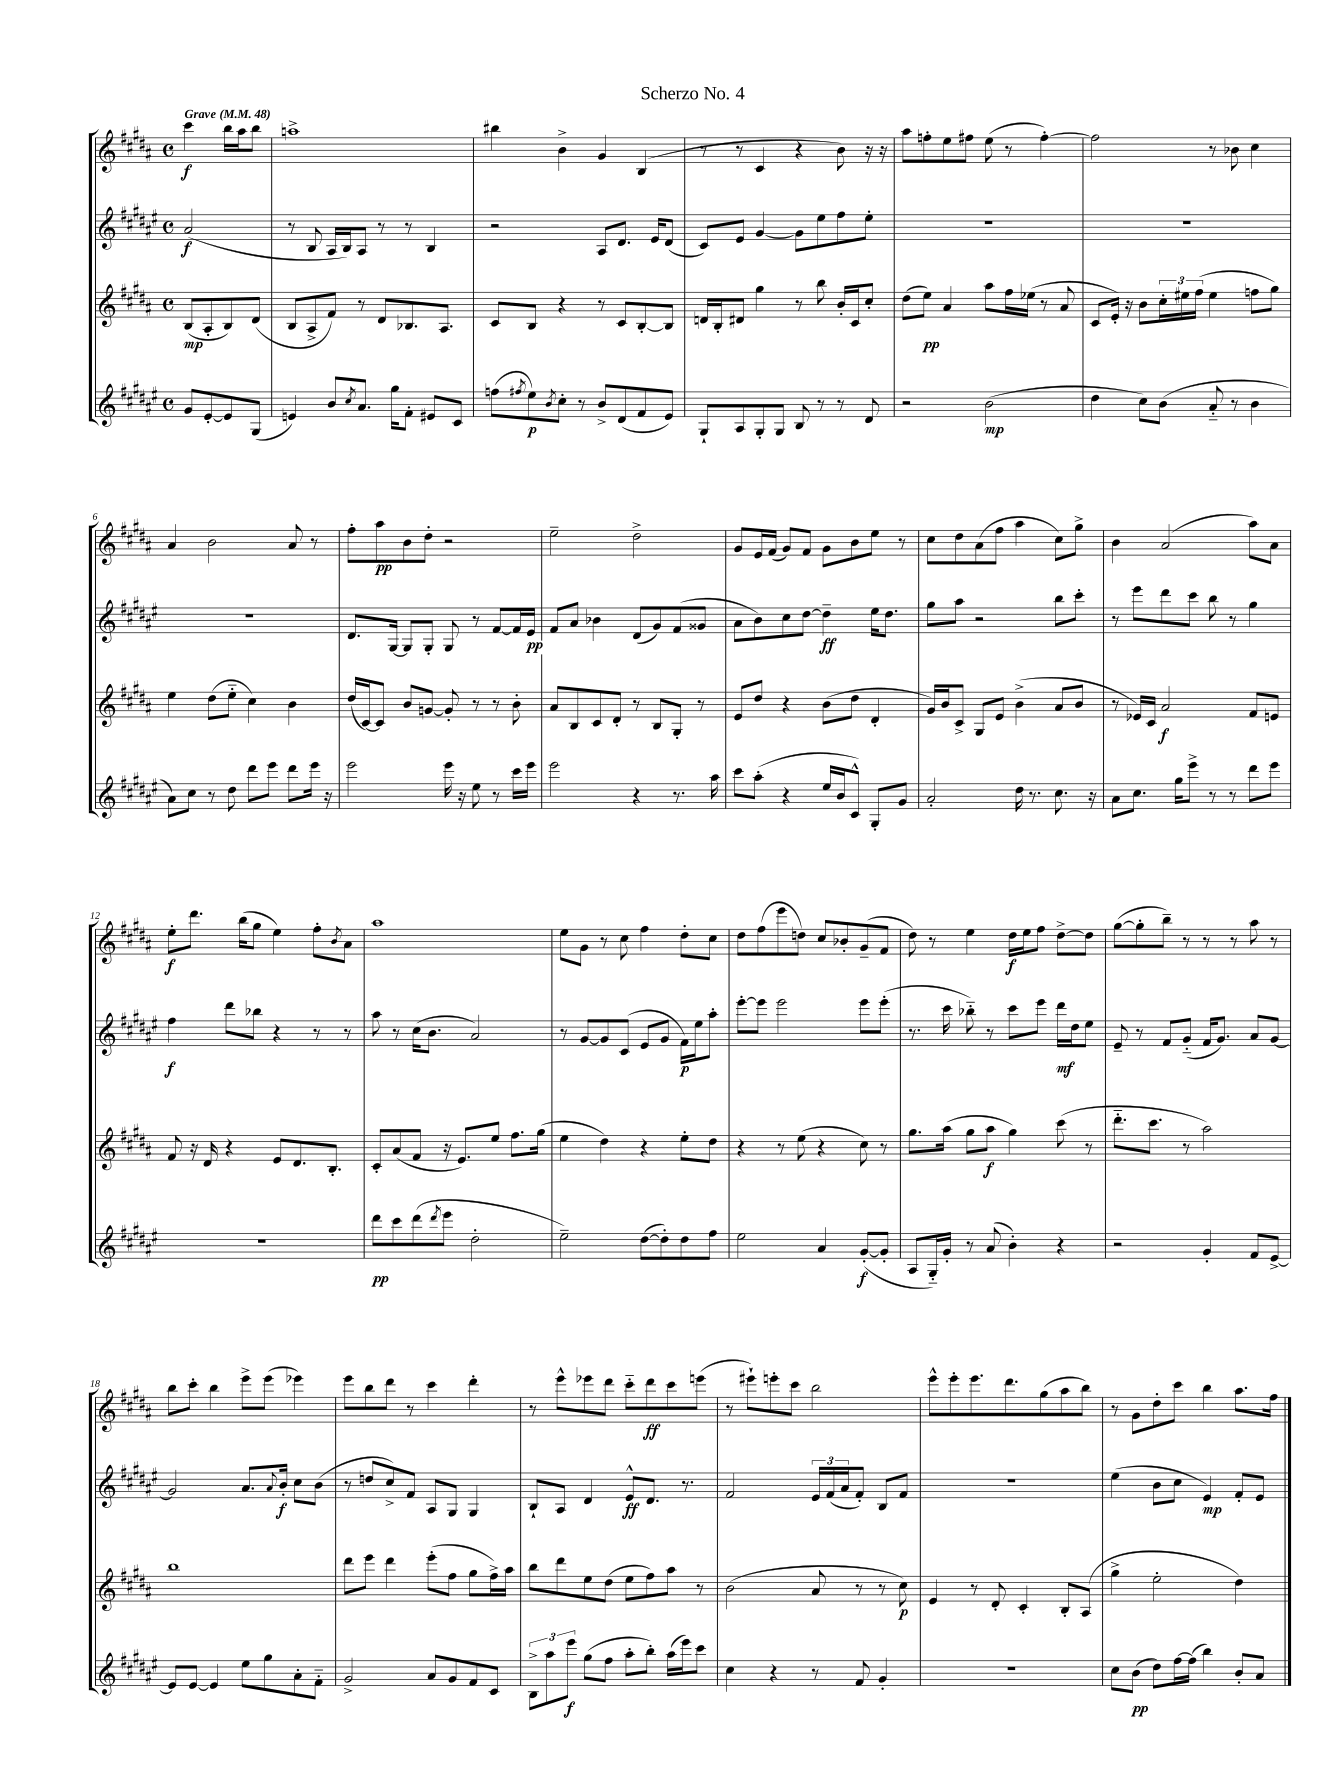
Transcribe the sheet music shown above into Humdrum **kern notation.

**kern	**dynam	**kern	**dynam	**kern	**dynam	**kern	**dynam
*part4	*part4	*part3	*part3	*part2	*part2	*part1	*part1
*staff4	*staff4	*staff3	*staff3	*staff2	*staff2	*staff1	*staff1
*clefG2	*	*clefG2	*	*clefG2	*	*clefG2	*
*k[f#c#g#d#a#e#]	*	*k[f#c#g#d#a#]	*	*k[f#c#g#d#a#e#]	*	*k[f#c#g#d#a#]	*
*M4/4	*	*M4/4	*	*M4/4	*	*M4/4	*
*met(c)	*	*met(c)	*	*met(c)	*	*met(c)	*
*MM48	*	*MM48	*	*MM48	*	*MM48	*
=	=	=	=	=	=	=	=
!	!	!	!	!	!	!LO:TX:a:B:t=Grave	!
8g#/L	.	(8B/L	mp	(2a#/	f	4ccc#\	f
[8e#'/	.	8A#'/	.	.	.	.	.
8e#/]	.	8B/)	.	.	.	16bb\LL	.
.	.	.	.	.	.	16aa#\J	.
(8G#/J	.	(8d#/J	.	.	.	8bb\J	.
=1	=1	=1	=1	=1	=1	=1	=1
4en/)	.	8B/L	.	8r	.	1aan^	.
.	.	8A#^/	.	8B/	.	.	.
8b/L	.	8f#/J)	.	16A#/LL	.	.	.
.	.	.	.	16B/J)	.	.	.
8qcc#/	.	.	.	.	.	.	.
8.a#/J	.	8r	.	8A#/J	.	.	.
.	.	8d#/L	.	8r	.	.	.
16gg#\KL	.	.	.	.	.	.	.
8f#'\J	.	8.B-X/	.	8r	.	.	.
8e#X/L	.	.	.	4B/	.	.	.
.	.	8.A#/J	.	.	.	.	.
8c#/J	.	.	.	.	.	.	.
=2	=2	=2	=2	=2	=2	=2	=2
(8ffn\L	.	8c#/L	.	2r	.	4bb#X\	.
8qff#X/	.	.	.	.	.	.	.
8ee#\)	p	8B/J	.	.	.	.	.
8qb/	.	.	.	.	.	.	.
8cc#'\J	.	4r	.	.	.	4b^\	.
8r	.	.	.	.	.	.	.
8b^/L	.	8r	.	8A#/L	.	4g#/	.
(8d#/	.	8c#/L	.	8.d#/J	.	.	.
8f#/	.	[8B'/	.	.	.	(4B/	.
.	.	.	.	16e#/KL	.	.	.
8e#/J)	.	8B/J]	.	(8d#/J	.	.	.
=3	=3	=3	=3	=3	=3	=3	=3
8G#`/L	.	16dn/LL	.	8c#/L)	.	8r	.
.	.	16B'/J	.	.	.	.	.
8A#/	.	8d#X/J	.	8e#/J	.	8r	.
8G#'/	.	4gg#\	.	[4g#/	.	4c#/	.
8G#/J	.	.	.	.	.	.	.
8B/	.	8r	.	8g#\L]	.	4r	.
8r	.	8bb\	.	8ee#\	.	.	.
8r	.	16b'/LL	.	8ff#\	.	8b\)	.
.	.	16c#/J	.	.	.	.	.
8d#/	.	8cc#'/J	.	8ee#'\J	.	16r	.
.	.	.	.	.	.	16r	.
=4	=4	=4	=4	=4	=4	=4	=4
2r	.	(8dd#\L	.	1r	.	8aa#\L	.
.	.	8ee\J)	pp	.	.	8ffn'\	.
.	.	4a#/	.	.	.	8ee\	.
.	.	.	.	.	.	8ff#X\J	.
(2b\	mp	8aa#\L	.	.	.	(8ee\	.
.	.	16ff#\L	.	.	.	8r	.
.	.	(16ee-X\JJ	.	.	.	.	.
.	.	8r	.	.	.	[4ff#'\)	.
.	.	8a#/	.	.	.	.	.
=5	=5	=5	=5	=5	=5	=5	=5
4dd#\	.	8c#/L	.	1r	.	2ff#\]	.
.	.	16e'/Jk)	.	.	.	.	.
.	.	16r	.	.	.	.	.
8cc#\L)	.	8b\L	.	.	.	.	.
(8b\J	.	24cc#'\L	.	.	.	.	.
.	.	24ee#X\	.	.	.	.	.
.	.	(24ff#\JJ	.	.	.	.	.
8a#/	.	4ee#\	.	.	.	8r	.
8r	.	.	.	.	.	8b-X\	.
4b\	.	8ffn\L	.	.	.	4cc#\	.
.	.	8gg#\J)	.	.	.	.	.
!!LO:LB:g=z
=6	=6	=6	=6	=6	=6	=6	=6
8a#\L)	.	4ee\	.	1r	.	4a#/	.
8cc#\J	.	.	.	.	.	.	.
8r	.	(8dd#\L	.	.	.	2b\	.
8dd#\	.	8ee\J	.	.	.	.	.
8ddd#\L	.	4cc#\)	.	.	.	.	.
8eee#\J	.	.	.	.	.	.	.
8ddd#\L	.	4b\	.	.	.	8a#/	.
16eee#\Jk	.	.	.	.	.	8r	.
16r	.	.	.	.	.	.	.
=7	=7	=7	=7	=7	=7	=7	=7
2eee#\	.	(16dd#/LL	.	8.d#/L	.	8ff#'\L	.
.	.	[16c#/J)	.	.	.	.	.
.	.	8c#/J]	.	.	.	8aa#\	pp
.	.	.	.	[16G#/Jk	.	.	.
.	.	8b/L	.	8G#/L]	.	8b\	.
.	.	[8gn/J	.	8G#'/J	.	8dd#'\J	.
16eee#\	.	8g'/]	.	8G#/	.	2r	.
16r	.	.	.	.	.	.	.
8ee#\	.	8r	.	8r	.	.	.
8r	.	8r	.	[8f#/L	.	.	.
16ccc#\LL	.	8b'\	.	16f#/L]	.	.	.
16eee#\JJ	.	.	.	16e#/JJ	pp	.	.
=8	=8	=8	=8	=8	=8	=8	=8
2eee#\	.	8a#/L	.	8f#/L	.	2ee~\	.
.	.	8B/	.	8a#/J	.	.	.
.	.	8c#/	.	4b-X\	.	.	.
.	.	8d#'/J	.	.	.	.	.
4r	.	8r	.	(8d#/L	.	2dd#^\	.
.	.	8B/L	.	8g#/)	.	.	.
8.r	.	8G#'/J	.	(8f#/	.	.	.
.	.	8r	.	8g##X/J	.	.	.
16aa#\	.	.	.	.	.	.	.
=9	=9	=9	=9	=9	=9	=9	=9
8ccc#\L	.	8e/L	.	8a#\L	.	8g#/L	.
(8aa#'\J	.	8dd#/J	.	8b\)	.	16e/L	.
.	.	.	.	.	.	(16f#/JJ	.
4r	.	4r	.	8cc#\	.	8g#/L)	.
.	.	.	.	[8dd#\J	.	8f#/J	.
16ee#/LL	.	(8b\L	.	4dd#~\]	ff	8g#\L	.
16b/J	.	.	.	.	.	.	.
8c#^^/J)	.	8dd#\J	.	.	.	8b\	.
8G#'/L	.	4d#'/	.	16ee#\KL	.	8ee\J	.
.	.	.	.	8.dd#\J	.	.	.
8g#/J	.	.	.	.	.	8r	.
=10	=10	=10	=10	=10	=10	=10	=10
2a#'/	.	16g#/LL)	.	8gg#\L	.	8cc#\L	.
.	.	16b/J	.	.	.	.	.
.	.	8c#^/J	.	8aa#\J	.	8dd#\	.
.	.	8G#/L	.	2r	.	(8a#\	.
.	.	8e/J	.	.	.	8ff#\J	.
16dd#\	.	(4b^\	.	.	.	4aa#\	.
8.r	.	.	.	.	.	.	.
8.cc#\	.	8a#/L	.	8bb\L	.	8cc#\L)	.
.	.	8b/J	.	8ccc#'\J	.	8gg#^\J	.
16r	.	.	.	.	.	.	.
=11	=11	=11	=11	=11	=11	=11	=11
8a#\L	.	8r	.	8r	.	4b\	.
8.cc#\J	.	16e-X/LL)	.	8eee#\L	.	.	.
.	.	16c#/JJ	.	.	.	.	.
.	.	2a#/	f	8ddd#\	.	(2a#/	.
16gg#\KL	.	.	.	.	.	.	.
8eee#^\J	.	.	.	8ccc#\J	.	.	.
8r	.	.	.	8bb\	.	.	.
8r	.	.	.	8r	.	.	.
8ddd#\L	.	8f#/L	.	4gg#\	.	8aa#\L)	.
8eee#\J	.	8en/J	.	.	.	8a#\J	.
!!LO:LB:g=z
=12	=12	=12	=12	=12	=12	=12	=12
1r	.	8f#/	.	4ff#\	f	8ee'\L	f
.	.	16r	.	.	.	8.ddd#\J	.
.	.	16d#/	.	.	.	.	.
.	.	4r	.	8ddd#\L	.	.	.
.	.	.	.	.	.	(16bb\KL	.
.	.	.	.	8bb-X\J	.	8gg#\J	.
.	.	8e/L	.	4r	.	4ee\)	.
.	.	8.d#/	.	.	.	.	.
.	.	.	.	8r	.	8ff#'\L	.
.	.	8.B'/J	.	.	.	.	.
.	.	.	.	.	.	8qb/	.
.	.	.	.	8r	.	8a#\J	.
=13	=13	=13	=13	=13	=13	=13	=13
8ddd#\L	pp	8c#'/L	.	8aa#\	.	1aa#	.
8ccc#\	.	(8a#/	.	8r	.	.	.
(8ddd#\	.	8f#/J	.	(16cc#\KL	.	.	.
.	.	.	.	8.b\J	.	.	.
8qddd#/	.	.	.	.	.	.	.
8eee#\J	.	16r	.	.	.	.	.
.	.	8.e/L)	.	.	.	.	.
2dd#'\	.	.	.	2a#/)	.	.	.
.	.	8ee/J	.	.	.	.	.
.	.	8.ff#\L	.	.	.	.	.
.	.	(16gg#\Jk	.	.	.	.	.
=14	=14	=14	=14	=14	=14	=14	=14
2ee#~\)	.	4ee\	.	8r	.	8ee\L	.
.	.	.	.	[8g#/L	.	8g#\J	.
.	.	4dd#\)	.	8g#/]	.	8r	.
.	.	.	.	(8c#/J	.	8cc#\	.
([8dd#\L	.	4r	.	8e#/L	.	4ff#\	.
8dd#'\])	.	.	.	8g#/J	.	.	.
8dd#\	.	8ee'\L	.	16f#\LL)	p	8dd#'\L	.
.	.	.	.	16ee#\J	.	.	.
8ff#\J	.	8dd#\J	.	8aa#'\J	.	8cc#\J	.
=15	=15	=15	=15	=15	=15	=15	=15
2ee#\	.	4r	.	[8eee#'\L	.	8dd#\L	.
.	.	.	.	8eee#\J]	.	(8ff#\	.
.	.	8r	.	2eee#\	.	8eee\	.
.	.	(8ee\	.	.	.	8ddn\J)	.
4a#/	.	4r	.	.	.	8cc#/L	.
.	.	.	.	.	.	8b-X'/	.
([8g#'/L	f	8cc#\)	.	8eee#\L	.	(8g#~/	.
8g#'/J]	.	8r	.	(8eee#'\J	.	8f#/J	.
=16	=16	=16	=16	=16	=16	=16	=16
8A#/L	.	8.gg#\L	.	8.r	.	8dd#\)	.
16G#/L)	.	.	.	.	.	8r	.
16g#'/JJ	.	(16aa#\Jk	.	16ccc#\	.	.	.
8r	.	8gg#\L	.	8bb-X\)	.	4ee\	.
(8a#/	.	8aa#\J	f	8r	.	.	.
4b'\)	.	4gg#\)	.	8ccc#\L	.	16dd#\LL	f
.	.	.	.	.	.	16ee\J	.
.	.	.	.	8eee#\J	.	8ff#\J	.
4r	.	(8ccc#\	.	16ddd#\LL	mf	[8dd#^\L	.
.	.	.	.	16dd#\J	.	.	.
.	.	8r	.	8ee#\J	.	8dd#\J]	.
=17	=17	=17	=17	=17	=17	=17	=17
2r	.	8.ddd#\L	.	8e#~/	.	([8gg#\L	.
.	.	.	.	8r	.	8gg#'\]	.
.	.	8.ccc#\J	.	.	.	.	.
.	.	.	.	8f#/L	.	8bb~\J)	.
.	.	8r	.	(8g#/J	.	8r	.
4g#'/	.	2aa#\)	.	16f#/KL	.	8r	.
.	.	.	.	8.g#/J)	.	.	.
.	.	.	.	.	.	8r	.
8f#/L	.	.	.	8a#/L	.	8aa#\	.
[8e#^/J	.	.	.	[8g#/J	.	8r	.
!!LO:LB:g=z
=18	=18	=18	=18	=18	=18	=18	=18
8e#/L]	.	1bb	.	2g#/]	.	8bb\L	.
[8e#/J	.	.	.	.	.	8ccc#'\J	.
4e#/]	.	.	.	.	.	4bb\	.
8ee#\L	.	.	.	8.a#/L	.	8eee^\L	.
8gg#\	.	.	.	.	.	(8eee\J	.
.	.	.	.	8qqa#/	.	.	.
.	.	.	.	16b'/Jk	f	.	.
8a#'\	.	.	.	8cc#\L	.	4eee-X\)	.
8f#\J	.	.	.	(8b\J	.	.	.
=19	=19	=19	=19	=19	=19	=19	=19
2g#^/	.	8ddd#\L	.	8r	.	8eee\L	.
.	.	8eee\J	.	8ddn/L	.	8bb\	.
.	.	4ddd#\	.	8cc#^/)	.	8ddd#\J	.
.	.	.	.	8f#/J	.	8r	.
8a#/L	.	(8eee'\L	.	8A#/L	.	4ccc#\	.
8g#/	.	8ff#\J	.	8G#/J	.	.	.
8f#/	.	8gg#\L	.	4G#/	.	4ddd#'\	.
8c#/J	.	16ff#^\L)	.	.	.	.	.
.	.	16aa#\JJ	.	.	.	.	.
=20	=20	=20	=20	=20	=20	=20	=20
12B^\L	.	8bb\L	.	8B`/L	.	8r	.
12aa#\	.	.	.	.	.	.	.
.	.	8ddd#\	.	8A#/J	.	8eee^^\L	.
12eee#\J	f	.	.	.	.	.	.
(8gg#\L	.	8ee\	.	4d#/	.	8eee-X\	.
8ff#\J	.	(8dd#\J	.	.	.	8ddd#\J	.
8aa#'\L	.	8ee\L	.	8e#^^/L	ff	8ccc#\L	.
8bb'\J)	.	8ff#\)	.	8.d#/J	.	8ddd#\	ff
(16aa#\LL	.	8aa#\J	.	.	.	8ccc#\	.
16eee#\J)	.	.	.	8.r	.	.	.
8ccc#\J	.	8r	.	.	.	(8eeen\J	.
=21	=21	=21	=21	=21	=21	=21	=21
4cc#\	.	(2b\	.	2f#/	.	8r	.
.	.	.	.	.	.	8eee#X`\L)	.
4r	.	.	.	.	.	8eeen'\	.
.	.	.	.	.	.	8ccc#\J	.
8r	.	8a#/	.	24e#/LL	.	2bb\	.
.	.	.	.	(24f#/	.	.	.
.	.	.	.	24a#/J	.	.	.
8f#/	.	8r	.	8f#'/J)	.	.	.
4g#'/	.	8r	.	8B/L	.	.	.
.	.	8cc#\)	p	8f#/J	.	.	.
=22	=22	=22	=22	=22	=22	=22	=22
1r	.	4e/	.	1r	.	8eee^^\L	.
.	.	.	.	.	.	8eee'\	.
.	.	8r	.	.	.	8.eee\	.
.	.	8d#'/	.	.	.	.	.
.	.	.	.	.	.	8.ddd#\	.
.	.	4c#'/	.	.	.	.	.
.	.	.	.	.	.	(8gg#\	.
.	.	8B'/L	.	.	.	8aa#\	.
.	.	(8A#/J	.	.	.	8bb\J)	.
=23	=23	=23	=23	=23	=23	=23	=23
8cc#\L	.	4gg#^\	.	(4ee#\	.	8r	.
(8b\J	pp	.	.	.	.	8g#\L	.
8dd#\L)	.	2ee'\	.	8b\L	.	8dd#'\	.
[16ff#\L	.	.	.	8cc#\J	.	8ccc#\J	.
(16ff#\JJ]	.	.	.	.	.	.	.
4bb\)	.	.	.	4e#/)	mp	4bb\	.
8b'/L	.	4dd#\)	.	8f#'/L	.	8.aa#\L	.
8a#/J	.	.	.	8e#/J	.	.	.
.	.	.	.	.	.	16ff#\Jk	.
==	==	==	==	==	==	==	==
*-	*-	*-	*-	*-	*-	*-	*-
